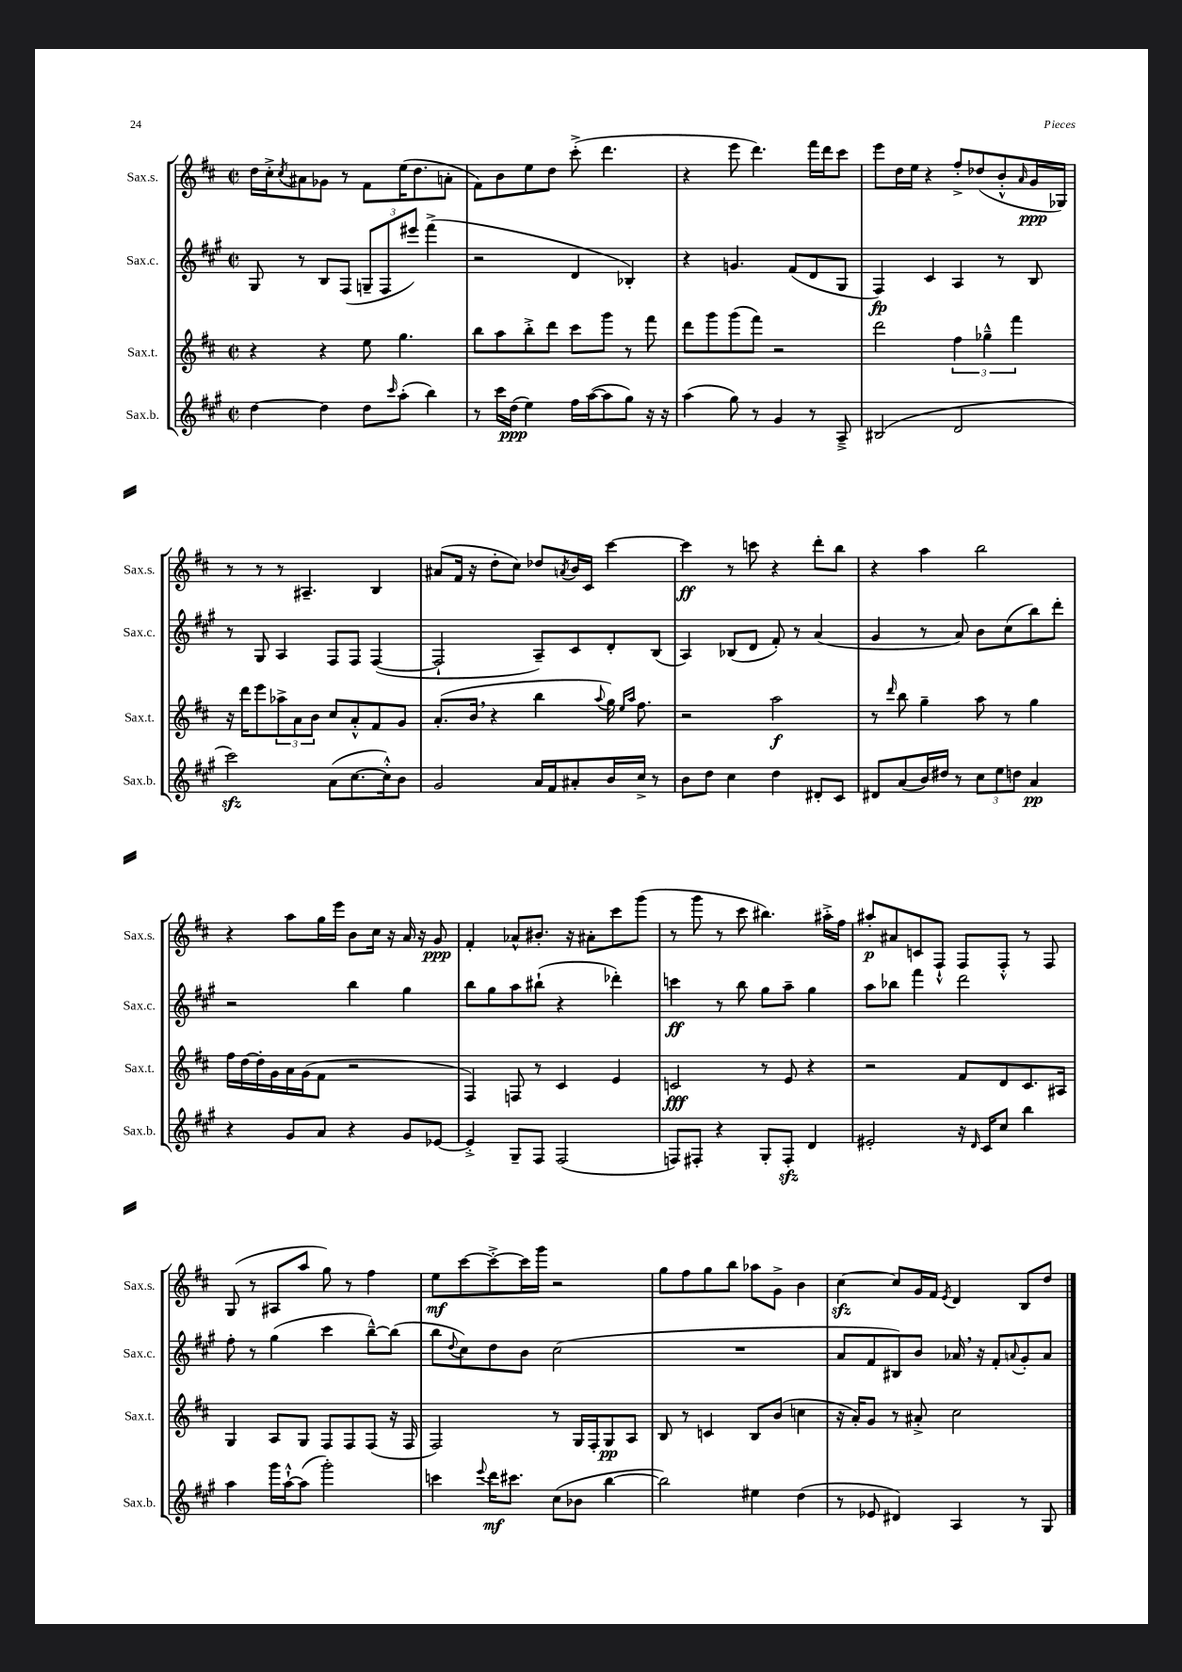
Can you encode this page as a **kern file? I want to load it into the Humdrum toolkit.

**kern	**dynam	**kern	**dynam	**kern	**dynam	**kern	**dynam
*part4	*part4	*part3	*part3	*part2	*part2	*part1	*part1
*staff4	*staff4	*staff3	*staff3	*staff2	*staff2	*staff1	*staff1
*I"Sax.b.	*	*I"Sax.t.	*	*I"Sax.c.	*	*I"Sax.s.	*
*I'Sax.b.	*	*I'Sax.t.	*	*I'Sax.c.	*	*I'Sax.s.	*
*clefG2	*	*clefG2	*	*clefG2	*	*clefG2	*
*k[f#c#g#]	*	*k[f#c#]	*	*k[f#c#g#]	*	*k[f#c#]	*
*M2/2	*	*M2/2	*	*M2/2	*	*M2/2	*
*met(c|)	*	*met(c|)	*	*met(c|)	*	*met(c|)	*
=79	=79	=79	=79	=79	=79	=79	=79
[4dd\	.	4r	.	8G#/	.	16dd\LL	.
.	.	.	.	.	.	16cc#'^\J	.
.	.	.	.	.	.	8qcc#/	.
.	.	.	.	8r	.	8a#X\	.
4dd\]	.	4r	.	8B/L	.	8g-X\J	.
.	.	.	.	(8F#/J	.	8r	.
8dd\L	.	8ee\	.	12Gn~/L	.	8f#\L	.
.	.	.	.	12F#/	.	.	.
16qqccc#/	.	.	.	.	.	.	.
(8aa'\J	.	4.gg\	.	.	.	(16ee\K	.
.	.	.	.	12eee#X/J)	.	.	.
.	.	.	.	.	.	8.dd\	.
4bb\)	.	.	.	(4fff#^\	.	.	.
.	.	.	.	.	.	8an'\J	.
=80	=80	=80	=80	=80	=80	=80	=80
8r	.	8bb\L	.	2r	.	8f#\L)	.
16ccc#\LL	.	8aa\	.	.	.	8b\	.
(16dd\JJ	ppp	.	.	.	.	.	.
4ee\)	.	8bb'^\	.	.	.	8ee\	.
.	.	8ddd\J	.	.	.	8dd\J	.
16ff#\LL	.	8ccc#\L	.	4d/	.	(8ccc#'^\	.
([16aa\J	.	.	.	.	.	.	.
8aa\]	.	8ggg\J	.	.	.	4.ddd\	.
8gg#\J)	.	8r	.	4B-X'/)	.	.	.
16r	.	8fff#\	.	.	.	.	.
16r	.	.	.	.	.	.	.
=81	=81	=81	=81	=81	=81	=81	=81
(4aa\	.	8ddd\L	.	4r	.	4r	.
.	.	8ggg\	.	.	.	.	.
8gg#\)	.	(8ggg\	.	4.gn/	.	8eee\	.
8r	.	8fff#\J)	.	.	.	4.ddd\)	.
4g#/	.	2r	.	.	.	.	.
.	.	.	.	(8f#/L	.	.	.
8r	.	.	.	8d/	.	16fff#\LL	.
.	.	.	.	.	.	16ddd\J	.
8A~^/	.	.	.	8G#/J	.	8ccc#\J	.
=82	=82	=82	=82	=82	=82	=82	=82
(2B#X/	.	2ddd\	.	4F#/)	fp	8eee\L	.
.	.	.	.	.	.	16dd\L	.
.	.	.	.	.	.	16ee\JJ	.
.	.	.	.	4c#/	.	4r	.
2d/	.	6ff#\	.	4A/	.	8ff#'^/L	.
.	.	.	.	.	.	(8dd-X/	.
.	.	6gg-X~^^\	.	.	.	.	.
.	.	.	.	8r	.	8b'^^/	.
.	.	6fff#\	.	.	.	.	.
.	.	.	.	.	.	16qqa/	.
.	.	.	.	8B/	.	16g/L	ppp
.	.	.	.	.	.	16G-X/JJ)	.
!!LO:LB:g=z
=83	=83	=83	=83	=83	=83	=83	=83
2ccc#zz\)	.	16r	.	8r	.	8r	.
.	.	16ddd\KL	.	.	.	.	.
.	.	8eee\	.	8G#/	.	8r	.
.	.	12aa-X^\	.	4A/	.	8r	.
.	.	12a\	.	.	.	.	.
.	.	.	.	.	.	4.A#X~/	.
.	.	12b\J	.	.	.	.	.
(8a\L	.	8cc#/L	.	8F#/L	.	.	.
[8.cc#\	.	8a'^^/	.	8F#/J	.	.	.
.	.	8f#/	.	([4F#/	.	4B/	.
16cc#'^^\k])	.	.	.	.	.	.	.
8b\J	.	8g/J	.	.	.	.	.
=84	=84	=84	=84	=84	=84	=84	=84
2g#/	.	(8.a'/L	.	2F#`/]	.	(8a#X/L	.
.	.	.	.	.	.	16f#/Jk	.
.	.	16b,/Jk	.	.	.	16r	.
.	.	4r	.	.	.	8dd'\L	.
.	.	.	.	.	.	8cc#\J)	.
16a/LL	.	4bb\	.	8A~/L)	.	8dd-X/L	.
16f#/J	.	.	.	.	.	.	.
.	.	.	.	.	.	8qan/	.
8a#X'/	.	.	.	8c#/	.	16b/L	.
.	.	.	.	.	.	16c#/JJ	.
.	.	8qqaa/	.	.	.	.	.
16b/L	.	16gg\)	.	8d'/	.	[4ccc#\	.
.	.	16qqee/LL	.	.	.	.	.
.	.	16qqaa/JJ	.	.	.	.	.
16cc#^/JJ	.	8.ff#\	.	.	.	.	.
8r	.	.	.	(8B/J	.	.	.
=85	=85	=85	=85	=85	=85	=85	=85
8b\L	.	2r	.	4A/)	.	4ccc#\]	ff
8dd\J	.	.	.	.	.	.	.
4cc#\	.	.	.	(8B-X/L	.	8r	.
.	.	.	.	8d/J	.	8cccn\	.
4dd\	.	2aa\	f	8f#'/)	.	4r	.
.	.	.	.	8r	.	.	.
8d#X'/L	.	.	.	(4a/	.	8ddd'\L	.
8c#/J	.	.	.	.	.	8bb\J	.
=86	=86	=86	=86	=86	=86	=86	=86
8d#X/L	.	8r	.	4g#/	.	4r	.
.	.	16qqddd/	.	.	.	.	.
(8a/	.	8bb\	.	.	.	.	.
16b/L)	.	4gg~\	.	8r	.	4aa\	.
16dd#X/JJ	.	.	.	.	.	.	.
8r	.	.	.	8a/)	.	.	.
12cc#\L	.	8aa\	.	8b\L	.	2bb\	.
12ee\	.	.	.	.	.	.	.
.	.	8r	.	(8cc#\	.	.	.
12ddn\J	.	.	.	.	.	.	.
4a/	pp	4gg\	.	8bb\)	.	.	.
.	.	.	.	8ddd'\J	.	.	.
!!LO:LB:g=z
=87	=87	=87	=87	=87	=87	=87	=87
4r	.	16ff#\LL	.	2r	.	4r	.
.	.	[16dd\	.	.	.	.	.
.	.	16dd'\]	.	.	.	.	.
.	.	16g\	.	.	.	.	.
8g#/L	.	16a\	.	.	.	8aa\L	.
.	.	(16g\J	.	.	.	.	.
8a/J	.	8f#\J	.	.	.	16gg\L	.
.	.	.	.	.	.	16eee\JJ	.
4r	.	2r	.	4bb\	.	8b\L	.
.	.	.	.	.	.	16cc#\Jk	.
.	.	.	.	.	.	16r	.
8g#/L	.	.	.	4gg#\	.	16a/	.
.	.	.	.	.	.	16r	.
[8e-X/J	.	.	.	.	.	8g/	ppp
=88	=88	=88	=88	=88	=88	=88	=88
4e-'^/]	.	4F#/)	.	8bb\L	.	4f#'/	.
.	.	.	.	8gg#\	.	.	.
8G#~/L	.	8Fn/	.	8aa\	.	8a-X^^/L	.
8F#/J	.	8r	.	(8bb#X`\J	.	8.b#X'/J	.
(2F#/	.	4c#/	.	4r	.	.	.
.	.	.	.	.	.	16r	.
.	.	.	.	.	.	8a#X'\L	.
.	.	4e/	.	4ddd-X'\)	.	8ccc#\	.
.	.	.	.	.	.	(8ggg\J	.
=89	=89	=89	=89	=89	=89	=89	=89
8Fn/L)	.	2cn/	fff	4cccn\	ff	8r	.
8F#X'/J	.	.	.	.	.	8ggg\	.
4r	.	.	.	8r	.	8r	.
.	.	.	.	8bb\	.	8ccc#\	.
8G#'/L	.	8r	.	8gg#\L	.	4.bb#X\)	.
8F#zz'/J	.	8e/	.	8aa~\J	.	.	.
4d/	.	4r	.	4gg#\	.	.	.
.	.	.	.	.	.	16aa#X'^\LL	.
.	.	.	.	.	.	16ff#\JJ	.
=90	=90	=90	=90	=90	=90	=90	=90
2e#X'/	.	2r	.	8aa\L	.	8aa#X'/L	p
.	.	.	.	8bb-X\J	.	8a#X/	.
.	.	.	.	4fff#\	.	8cn/	.
.	.	.	.	.	.	8F#`^^/J	.
16r	.	8f#/L	.	2ddd\	.	8F#/L	.
16qqd/	.	.	.	.	.	.	.
16c#/KL	.	.	.	.	.	.	.
8cc#/J	.	8d/	.	.	.	8F#'^^/J	.
4bb\	.	8.c#/	.	.	.	8r	.
.	.	.	.	.	.	8F#/	.
.	.	16A#X/Jk	.	.	.	.	.
!!LO:LB:g=z
=91	=91	=91	=91	=91	=91	=91	=91
4aa\	.	4G/	.	8ff#'\	.	(8G/	.
.	.	.	.	8r	.	8r	.
16ggg#\LL	.	8A/L	.	(4gg#\	.	8A#X/L	.
[16aa`^^\J	.	.	.	.	.	.	.
(8aa\J]	.	8G/J	.	.	.	8aa/J	.
2ggg#'\)	.	8F#/L	.	4ccc#\	.	8gg\)	.
.	.	8F#/	.	.	.	8r	.
.	.	(8F#/J	.	[8bb~^^\L)	.	4ff#\	.
.	.	16r	.	(8bb\J]	.	.	.
.	.	16F#/	.	.	.	.	.
=92	=92	=92	=92	=92	=92	=92	=92
4cccn\	.	2F#/)	.	8bb\L	.	8ee\L	mf
.	.	.	.	8qqdd/	.	.	.
.	.	.	.	8cc#\)	.	[8ccc#\	.
8qqeee/	.	.	.	.	.	.	.
16ddd\KL	mf	.	.	8dd\	.	8ccc#'^\_	.
8.ccc#X\J	.	.	.	.	.	.	.
.	.	.	.	8b\J	.	16ccc#\L]	.
.	.	.	.	.	.	16ggg\JJ	.
(8cc#\L	.	8r	.	(2cc#\	.	2r	.
8b-X\J	.	16G/LL	.	.	.	.	.
.	.	16F#'/J	.	.	.	.	.
[4bb\	.	8G/	pp	.	.	.	.
.	.	8A/J	.	.	.	.	.
=93	=93	=93	=93	=93	=93	=93	=93
2bb\])	.	8B/	.	1r	.	8gg\L	.
.	.	8r	.	.	.	8ff#\	.
.	.	4cn/	.	.	.	8gg\	.
.	.	.	.	.	.	8bb\J	.
4ee#X\	.	8B/L	.	.	.	8aa-X\L	.
.	.	(8b/J	.	.	.	8g^\J	.
(4dd\	.	4ccn\	.	.	.	4b\	.
=94	=94	=94	=94	=94	=94	=94	=94
8r	.	16r	.	8a/L	.	[4cc#zz\	.
.	.	16a'/KL)	.	.	.	.	.
8e-X/	.	8g/J	.	8f#/	.	.	.
4d#X/)	.	8r	.	8B#X/)	.	8cc#/L]	.
.	.	8a#X'^/	.	8b/J	.	16g/L	.
.	.	.	.	.	.	16f#/JJ	.
.	.	.	.	.	.	8qe/	.
4A/	.	2cc#\	.	16a-X,/	.	4d/	.
.	.	.	.	16r	.	.	.
.	.	.	.	8f#'/L	.	.	.
.	.	.	.	8qqan/	.	.	.
8r	.	.	.	8g#'/	.	8B/L	.
8G#/	.	.	.	8a/J	.	8dd/J	.
==	==	==	==	==	==	==	==
*-	*-	*-	*-	*-	*-	*-	*-
